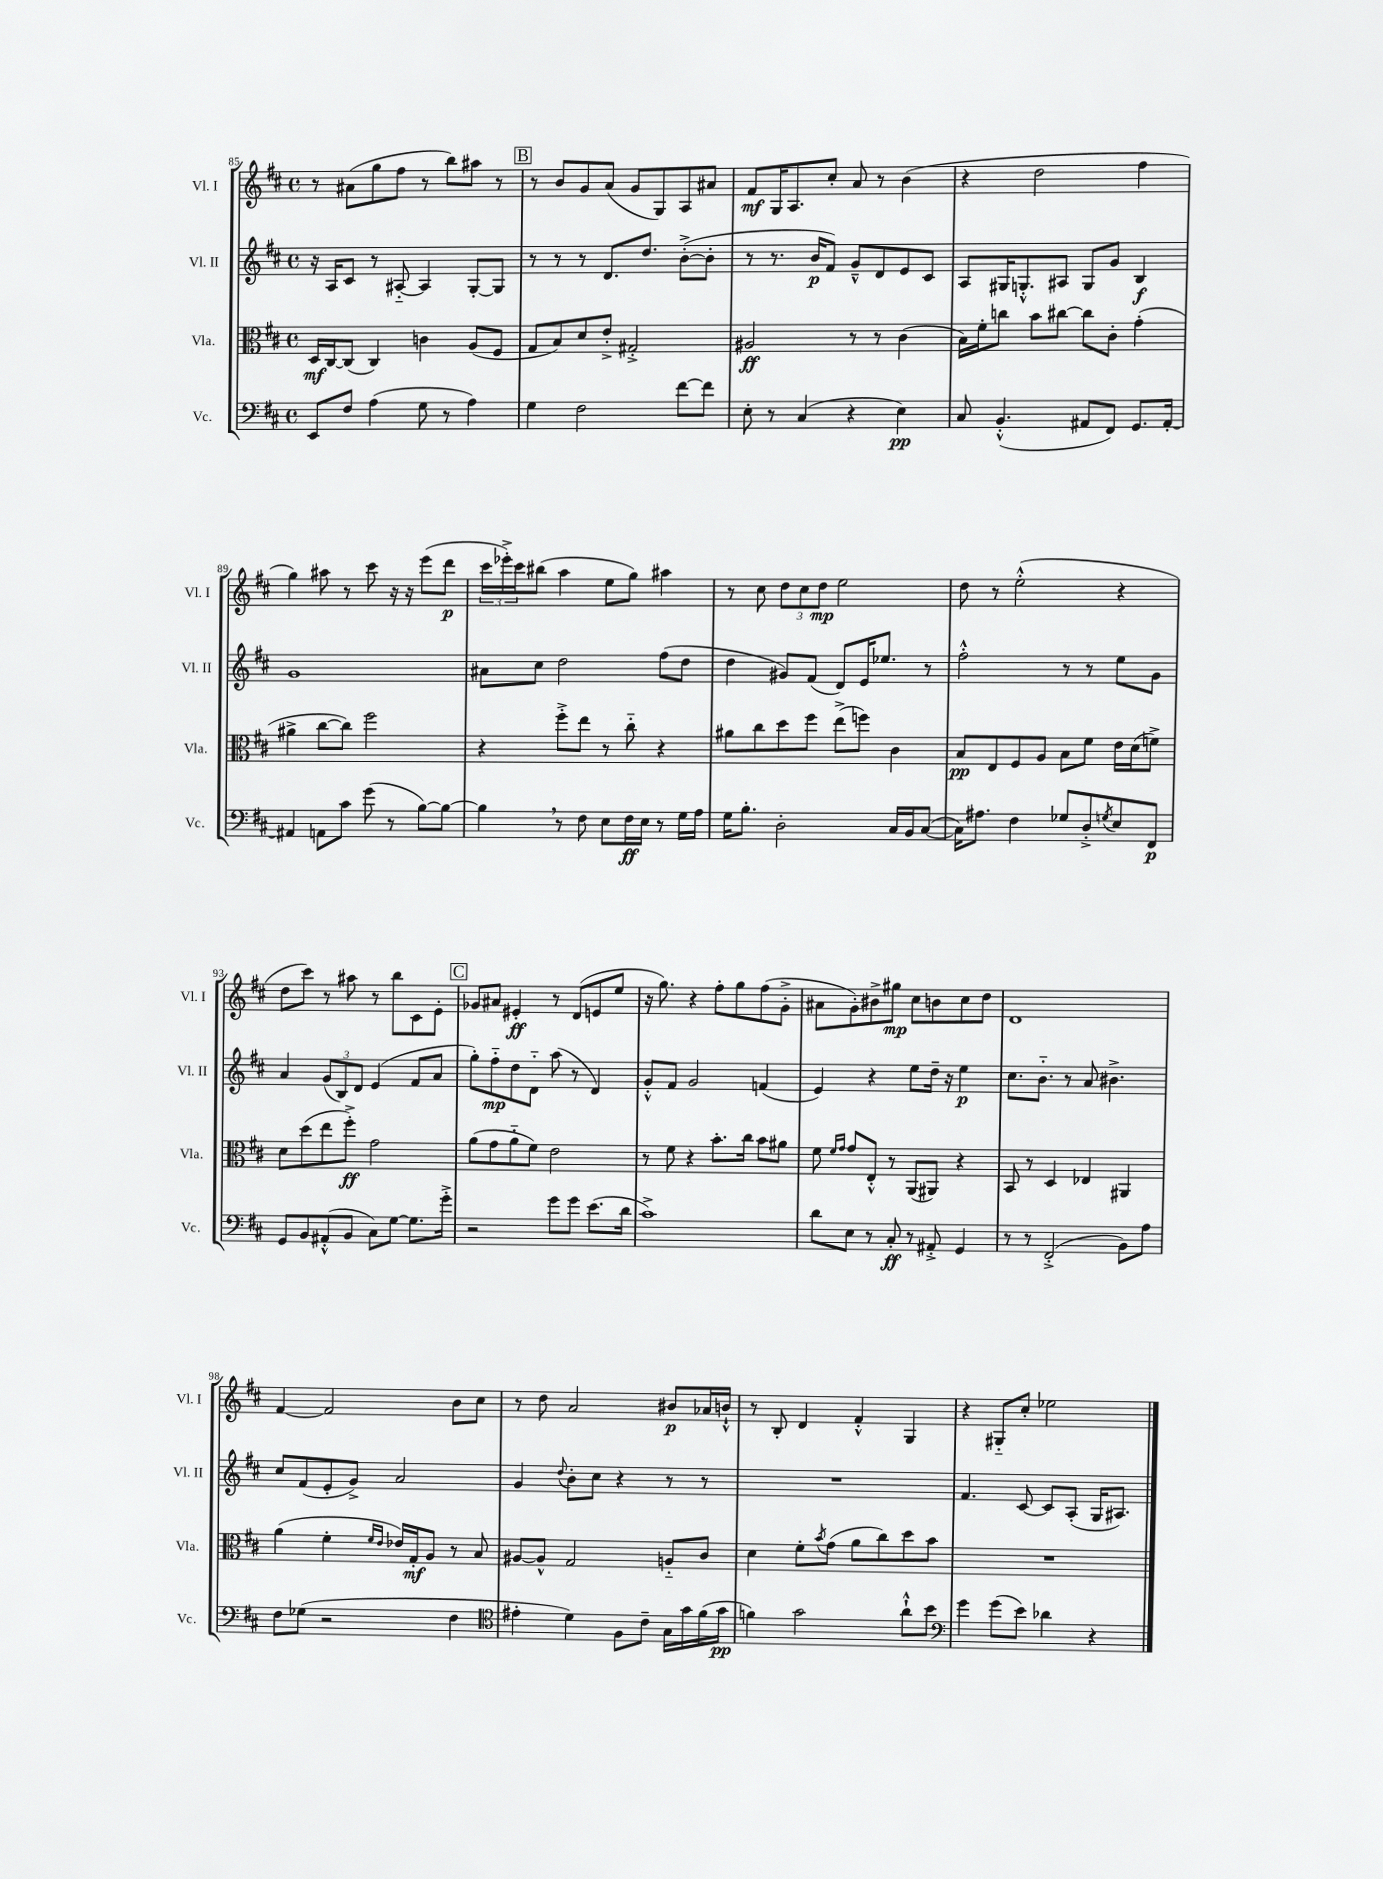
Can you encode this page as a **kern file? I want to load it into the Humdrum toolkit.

**kern	**kern	**kern	**kern
*staff4	*staff3	*staff2	*staff1
*clefF4	*clefC3	*clefG2	*clefG2
*k[f#c#]	*k[f#c#]	*k[f#c#]	*k[f#c#]
*M4/4	*M4/4	*M4/4	*M4/4
*met(c)	*met(c)	*met(c)	*met(c)
8EE	16D	16r	8r
.	[16C#	16A	.
8F#	(8C#]	8c#	(8a#
(4A	4C#)	8r	8gg
.	.	[8A#'~	8ff#
8G	4c	4A#]	8r
8r	.	.	8bb)
4A)	(8A	[8G'	8aa#
.	8F#	8G]	8r
=	=	=	=
4G	8G	8r	8r
.	8B)	8r	8b
2F#	8d	8r	8g
.	8e'^	8.d	(8a
.	2G#'^	.	8g
.	.	8.dd	.
.	.	.	8G)
[8f#	.	([8b'^	8A
8f#]	.	8b']	8a#
=	=	=	=
8E'	2A#	8r	8f#
8r	.	8.r	16G
.	.	.	8.A
(4C#	.	.	.
.	.	16b	.
.	.	8f#)	8cc#'
4r	8r	8g~^^	8a
.	8r	8d	8r
4E)	(4c#	8e	(4b
.	.	8c#	.
=	=	=	=
8C#	16B)	8A	4r
.	16f#'	.	.
(4.BB'^^	8cc	16G#	.
.	.	8.G'^^	.
.	8b	.	2dd
.	[8cc#	8A#	.
8AA#	8cc#]	8G	.
8FF#)	8c#'	8g	.
8.GG	(4g'	4B	4ff#
[16AA#'	.	.	.
=	=	=	=
4AA#]	4a#^	1g	4gg)
8AA	[8cc#	.	8aa#
8c#	8cc#])	.	8r
(8g	2ff#	.	8ccc#
8r	.	.	16r
.	.	.	16r
[8B)	.	.	(8eee
8B_	.	.	8ddd
=	=	=	=
4B]	4r	8a#	24ccc#
.	.	.	24eee-'^)
.	.	.	24ccc#
.	.	8cc#	(8bb#
8r	8ff#'^	2dd	4aa
8F#	8ee	.	.
8E	8r	.	8ee
16F#	8cc#'~	.	8gg)
16E	.	.	.
8r	4r	(8ff#	4aa#
16G	.	8dd	.
16A	.	.	.
=	=	=	=
16G	8a#	4dd	8r
8.B'	.	.	.
.	8cc#	.	8cc#
2D'	8dd	8g#)	12dd
.	.	.	12cc#
.	8ff#	(8f#	.
.	.	.	12dd
.	(8ee^	8d)	2ee
.	8ff)	16e	.
.	.	8.ee-	.
16C#	4c#	.	.
16BB	.	.	.
([8C#	.	8r	.
=	=	=	=
16C#])	8B	2ff#'^^	8dd
8.A#	.	.	.
.	8E	.	8r
4F#	8F#	.	(2ee'^^
.	8A	.	.
8G-	8B	8r	.
8D'^	8f#	8r	.
8qG	.	.	.
8E	16e	8ee	4r
.	(16d	.	.
8FF#	8f^)	8g	.
=	=	=	=
8GG	8d	4a	8dd
8BB	(8dd	.	8ccc#)
(8AA#'^^	8ee	(12g	8r
.	.	12B)	.
8BB	8ff#'^)	.	8aa#
.	.	12d	.
8C#)	2g	(4e	8r
[8G	.	.	8bb
8.G]	.	8f#	8c#
.	.	8a	8e'
16g'^	.	.	.
=	=	=	=
2r	(8a	8gg')	8g-
.	8g	8ff#'~	8a#
.	8a'~	8dd	4e#'
.	8f#)	8d'~	.
8g	2e	(8aa	8r
8g	.	8r	(8d
(8.e	.	4d)	8e
.	.	.	8ee
16d	.	.	.
=	=	=	=
1c#^)	8r	8g'^^	16r
.	.	.	8.gg)
.	8f#	8f#	.
.	4r	2g	4r
.	8.b'	.	8ff#'
.	.	.	8gg
.	16cc#	.	.
.	8b	(4f	(8ff#
.	8a#	.	8g'^
=	=	=	=
8d	8f#	4e)	8a#
.	16qqf#	.	.
.	16qqg	.	.
8E	8g	.	8g')
8r	8E'^^	4r	8b#^
8C#'	8r	.	8gg#
8r	(8AA	8ee	8cc#
8AA#'^	8AA#)	16dd~	8b
.	.	16r	.
4GG	4r	4ee	8cc#
.	.	.	8dd
=	=	=	=
8r	8BB	8.cc#	1d
8r	8r	.	.
.	.	8.b'~	.
(2FF#'^	4D	.	.
.	.	8r	.
.	4E-	8a	.
.	.	4.b#^	.
8BB)	4AA#	.	.
8A	.	.	.
=	=	=	=
8F#	(4a	8cc#	[4f#
(8G-	.	(8f#	.
2r	4f#'	8e'	2f#]
.	.	8g^)	.
.	16qqf#	.	.
.	16qqe	.	.
.	16e-)	2a	.
.	16G'	.	.
.	8A	.	.
4F#	8r	.	8b
.	8B	.	8cc#
=	=	=	=
*clefC4	*	*	*
4e#'	[8A#	4g	8r
.	8A#^^]	.	8dd
.	.	8qqdd	.
4d)	2G	8b'	2a
.	.	8cc#	.
8F#	.	4r	.
8c#~	.	.	.
16G	8A'~	8r	8b#
16g	.	.	.
(16f#	8c#	8r	16a-
16g	.	.	16b`^^
=	=	=	=
4f)	4d	1r	8r
.	.	.	8B'
2g	8f#'	.	4d
.	8qb	.	.
.	(8g	.	.
.	8a	.	4f#'^^
.	8cc#)	.	.
8a`^^	8dd	.	4G
8b	8b	.	.
=	=	=	=
*clefF4	*	*	*
4g	1r	4.f#	4r
(8g	.	.	8G#'~
8e)	.	[8c#	8cc#'
4d-	.	8c#]	2ee-
.	.	(8A'	.
4r	.	16G	.
.	.	8.A#)	.
==	==	==	==
*-	*-	*-	*-
